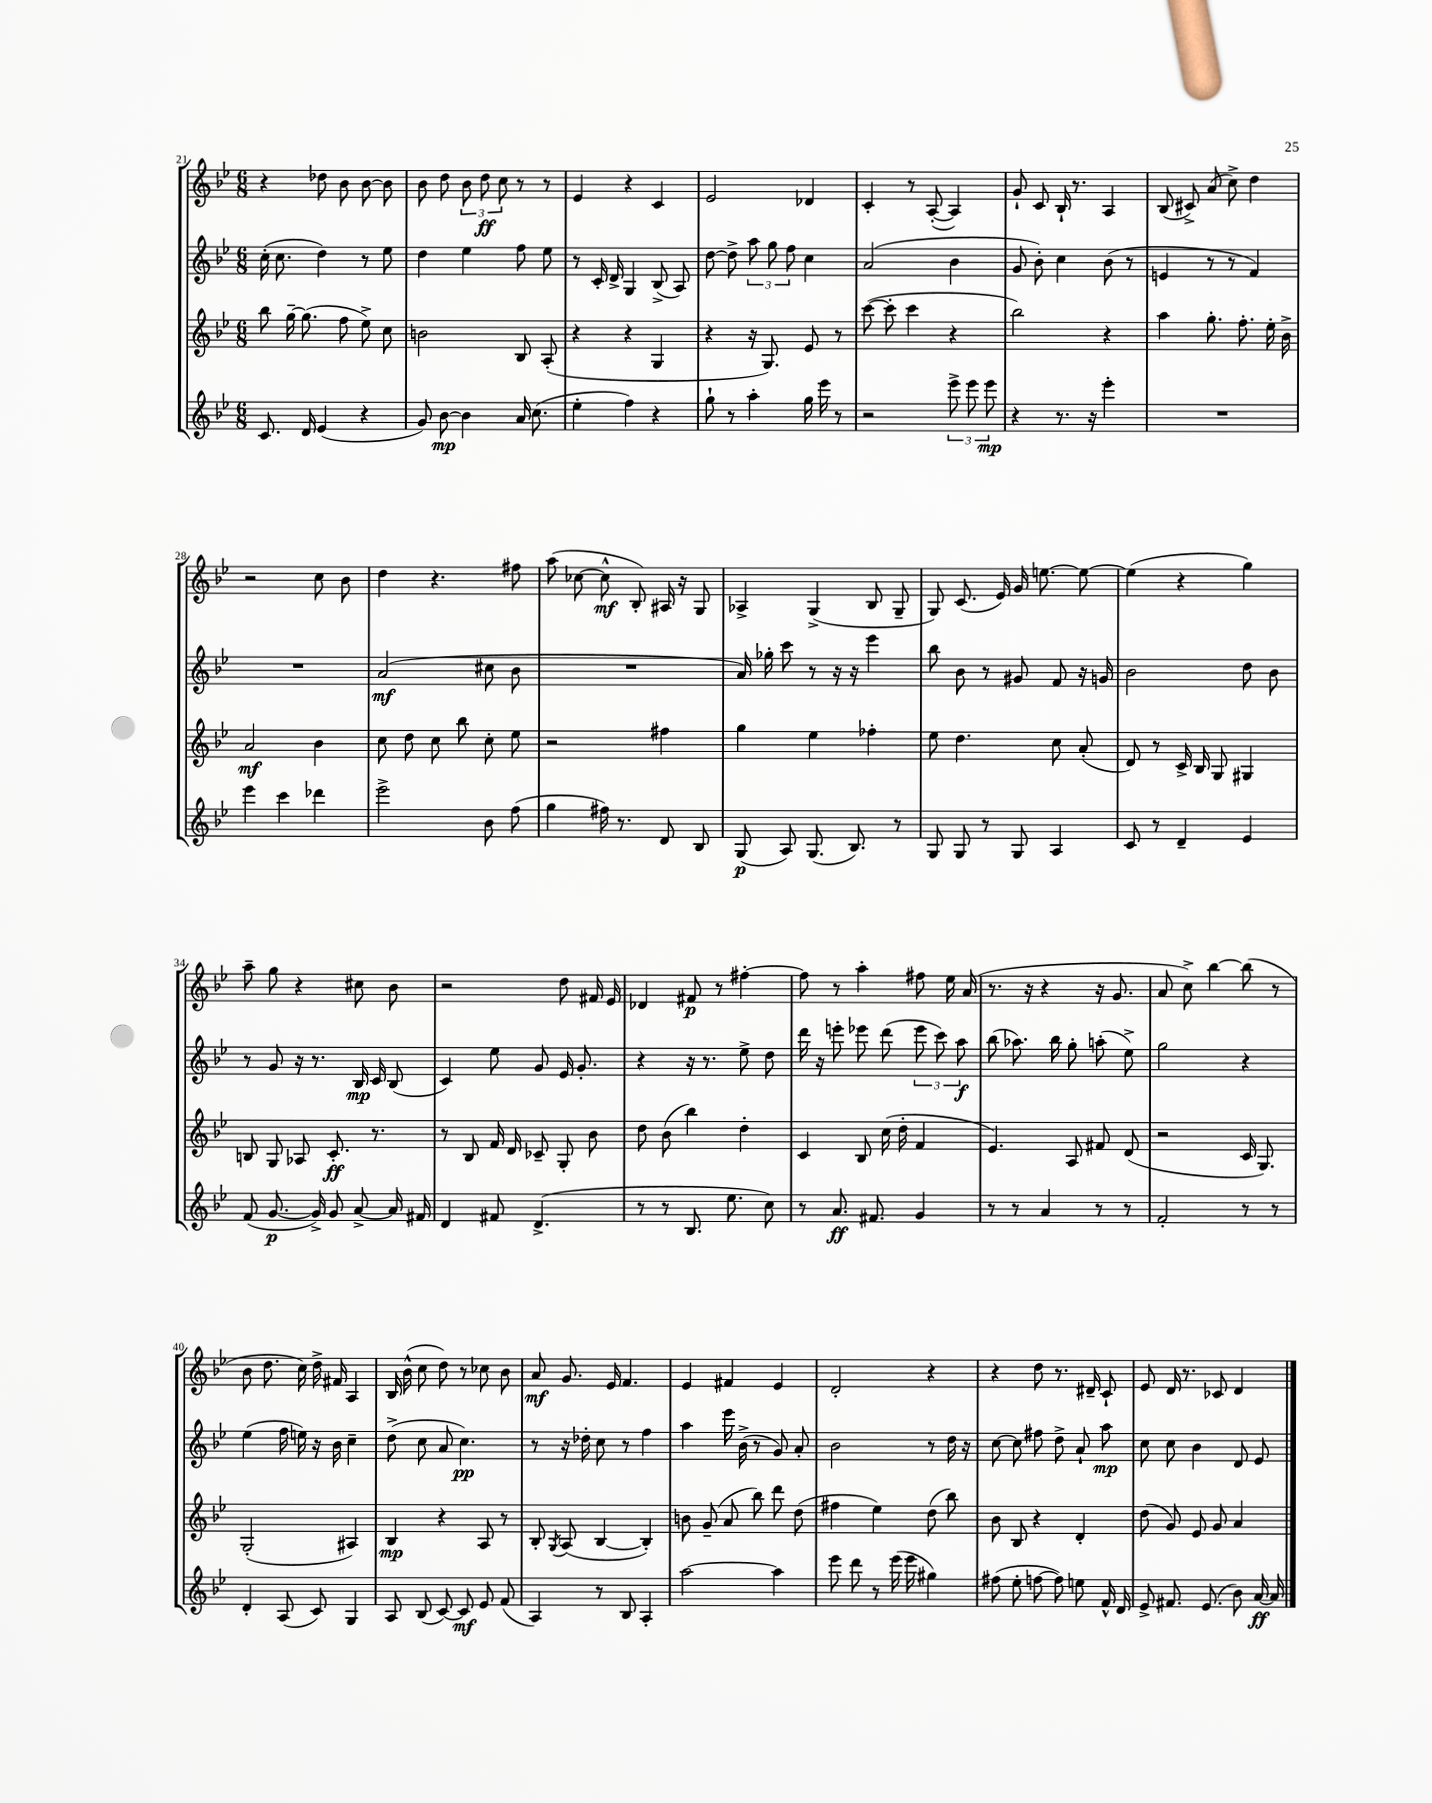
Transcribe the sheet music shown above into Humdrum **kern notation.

**kern	**kern	**kern	**kern
*staff4	*staff3	*staff2	*staff1
*clefG2	*clefG2	*clefG2	*clefG2
*k[b-e-]	*k[b-e-]	*k[b-e-]	*k[b-e-]
*M6/8	*M6/8	*M6/8	*M6/8
8.c	8bb-	(16cc'	4r
.	.	8.cc	.
.	[16gg~	.	.
16d	(8.gg]	.	.
(4e-	.	4dd)	8dd-
.	8ff	.	8b-
4r	8ee-^)	8r	[8b-
.	8cc	8ee-	8b-]
=	=	=	=
8g)	2b	4dd	8b-
[8b-	.	.	8dd
4b-]	.	4ee-	12b-
.	.	.	12dd
.	.	.	12cc
16a	8B-	8ff	8r
(8.cc	.	.	.
.	(8A'	8ee-	8r
=	=	=	=
4ee-'	4r	8r	4e-
.	.	16c'	.
.	.	16d^	.
4ff)	4r	4G	4r
4r	4G	(8B-^	4c
.	.	8A)	.
=	=	=	=
8gg`	4r	[8dd	2e-
8r	.	8dd^]	.
4aa'	16r	12aa	.
.	8.G)	.	.
.	.	12gg	.
.	.	12ff	.
16gg	8e-	4cc	4d-
16eee-	.	.	.
8r	8r	.	.
=	=	=	=
2r	([8ccc	(2a	4c'
.	8ccc']	.	.
.	4ccc	.	8r
.	.	.	([8A'
12eee-^	4r	4b-	4A])
12eee-	.	.	.
12eee-	.	.	.
=	=	=	=
4r	2bb-)	8g	8g`
.	.	8b-')	8c
8.r	.	4cc	16B-`
.	.	.	8.r
16r	.	.	.
4eee-'	4r	(8b-	4A
.	.	8r	.
=	=	=	=
2.r	4aa	4e	(8B-
.	.	.	8c#^)
.	8.gg'	8r	(8a
.	.	8r	8cc^)
.	8.ff'	.	.
.	.	4f)	4dd
.	16ee-'	.	.
.	16b-^	.	.
=	=	=	=
4eee-	2a	2.r	2r
4ccc	.	.	.
4ddd-	4b-	.	8cc
.	.	.	8b-
=	=	=	=
2eee-^	8cc	(2a	4dd
.	8dd	.	.
.	8cc	.	4.r
.	8bb-	.	.
8b-	8cc'	8cc#	.
(8ff	8ee-	8b-	8ff#
=	=	=	=
4gg	2r	2.r	(8aa
.	.	.	[8cc-
16ff#)	.	.	8cc-^^]
8.r	.	.	.
.	.	.	8B-')
8d	4ff#	.	16A#
.	.	.	16r
8B-	.	.	8G
=	=	=	=
(8G	4gg	16a)	4A-^
.	.	16gg-'	.
8A)	.	8ccc	.
(8.G	4ee-	8r	(4G^
.	.	16r	.
8.B-)	.	16r	.
.	4ff-'	4eee-	8B-
8r	.	.	8G~
=	=	=	=
8G	8ee-	8bb-	8G)
8G	4.dd	8b-	(8.c
8r	.	8r	.
.	.	.	16e-)
8G	.	8g#	16g
.	.	.	[8.ee
4A	8cc	8f	.
.	(8a'	16r	8ee_
.	.	16g	.
=	=	=	=
8c	8d)	2b-	(4ee]
8r	8r	.	.
4d~	16c^	.	4r
.	16B-	.	.
.	8G	.	.
4e-	4G#	8dd	4gg)
.	.	8b-	.
=	=	=	=
(8f	8B	8r	8aa~
[8.g	8G	8g	8gg
.	8A-	16r	4r
16g^])	.	8.r	.
8g	8.c'	.	.
[8a^	.	16B-	8cc#
.	8.r	16c	.
16a]	.	(8B-	8b-
16f#	.	.	.
=	=	=	=
4d	8r	4c)	2r
.	8B-	.	.
8f#	16f	8ee-	.
.	16d	.	.
(4.d^	8c-~	8g	.
.	8G'	16e-	8dd
.	.	8.g'	.
.	8b-	.	16f#
.	.	.	16e-
=	=	=	=
8r	8dd	4r	4d-
8r	(8b-	.	.
8.B-	4bb-)	16r	8f#
.	.	8.r	.
.	.	.	8r
8.ee-	.	.	.
.	4dd'	8ee-^	[4ff#'
8cc)	.	8dd	.
=	=	=	=
8r	4c	16ddd	8ff#]
.	.	16r	.
8.a	.	8eee'	8r
.	8B-	8eee-	4aa'
8.f#	.	.	.
.	(16cc	(8ddd	.
.	16dd'	.	.
4g	4f	12eee-	8ff#
.	.	12ccc)	.
.	.	.	16ee-
.	.	12aa	.
.	.	.	(16a
=	=	=	=
8r	4.e-)	(8bb-	8.r
8r	.	8.aa-)	.
.	.	.	16r
4a	.	.	4r
.	.	16bb-	.
.	8A	8gg'	.
8r	8f#	(8aa'	16r
.	.	.	8.g
8r	(8d	8ee-^)	.
=	=	=	=
2f'	2r	2gg	8a
.	.	.	8cc^)
.	.	.	[4bb-
8r	16c	4r	(8bb-]
.	8.G)	.	.
8r	.	.	8r
=	=	=	=
4d'	(2G'	(4ee-	8b-
.	.	.	8.dd
(8A	.	16ff	.
.	.	16ee)	16cc)
8c)	.	16r	16dd^
.	.	16b-	16f#
4G	4A#)	4cc~	4A
=	=	=	=
8A	4B-	(8dd^	16B-
.	.	.	(16b-^^
(8B-	.	8cc	8cc
[8c)	4r	8a	8dd)
8c]	.	4.cc)	8r
8e-	8A	.	8cc-
(8f	8r	.	8b-
=	=	=	=
4A)	8B-'	8r	8a
.	8qG	.	.
.	(8A	16r	8.g
.	.	16dd-'	.
8r	[4B-	8cc	.
.	.	.	16e-
8B-	.	8r	4.f
4A'	4B-'])	4ff	.
=	=	=	=
[2aa	8b	4aa	4e-
.	(8g~	.	.
.	8a	16eee-	4f#
.	.	(16b-^	.
.	8bb-)	8r	.
4aa]	8ddd	8g)	4e-
.	(8dd	8a'	.
=	=	=	=
8eee-	4ff#	2b-	2d'
8ddd	.	.	.
8r	4ee-)	.	.
(16eee-	.	.	.
16eee-	.	.	.
4gg#)	(8dd	8r	4r
.	8bb-)	16dd	.
.	.	16r	.
=	=	=	=
(8ff#	8b-	[8cc	4r
8ee-'	8B-	8cc]	.
[8ff	4r	8ff#	8dd
8ff])	.	8dd^	8.r
8ee	4d'	8a`	.
.	.	.	16d#~
16f^^	.	8aa	8c`
16d	.	.	.
=	=	=	=
8e-^	(8dd	8cc	8e-
8.f#	8g)	8cc	16d
.	.	.	8.r
.	8e-	4b-	.
(8.e-	.	.	.
.	8g	.	8c-
8b-)	4a	8d	4d
[16a	.	8e-	.
16a]	.	.	.
==	==	==	==
*-	*-	*-	*-
